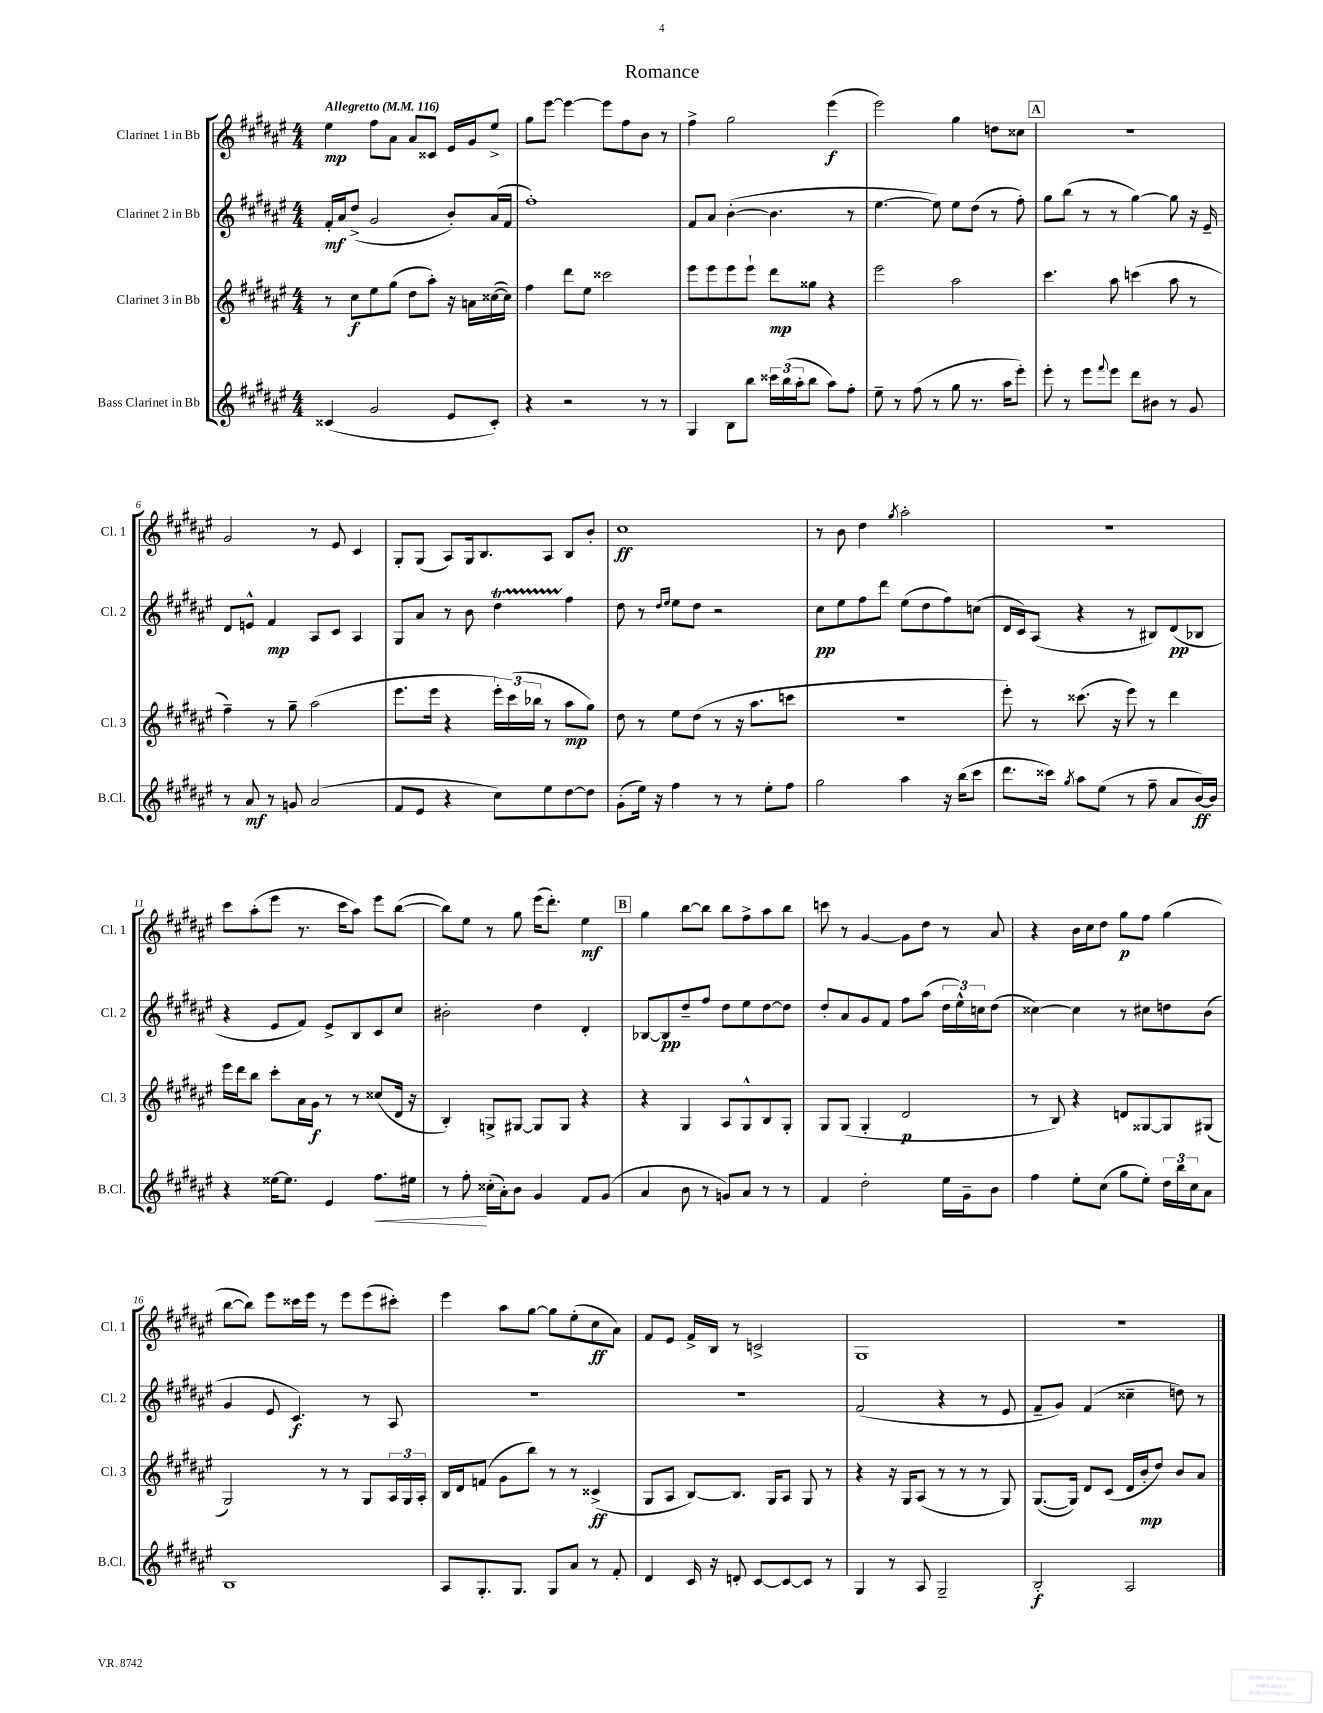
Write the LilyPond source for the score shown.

\header { title = "Romance" }
<<
\new StaffGroup <<
\new Staff = "s0" \with { instrumentName = "Clarinet 1 in Bb" shortInstrumentName = "Cl. 1" } {
    \clef treble \key fis \major \numericTimeSignature \time 4/4 \tempo "Allegretto" 4 = 116
    eis''4\mp fis''8 ais'8 ais'8 cisis'8 eis'16 gis'16 eis''8-> |
    gis''8 eis'''8~ eis'''4~ eis'''8 fis''8 b'8 r8 |
    fis''4-> gis''2 eis'''4\f( |
    eis'''2) gis''4 d''8 cisis''8 |
    \mark \markup { \box "A" } R1 |
    gis'2 r8 eis'8 cis'4 |
    gis8-. gis8( ais8) gis16 b8. ais8 b8 b'8-. |
    cis''1\ff |
    r8 b'8 dis''4 \acciaccatura { gis''8 } ais''2-. |
    R1 |
    cis'''8 ais''8-.( eis'''8 r8. cis'''16 ais''8) eis'''8 b''8~( |
    b''8) eis''8 r8 gis''8 eis'''16( dis'''8.-.) eis''4\mf |
    \mark \markup { \box "B" } gis''4 b''8~ b''8 b''8 fis''8-> ais''8 b''8 |
    c'''8 r8 gis'4~ gis'8 dis''8 r8 ais'8 |
    r4 b'16 cis''16 dis''8 gis''8\p fis''8 gis''4( |
    b''8~ b''8) eis'''8 cisis'''16 eis'''16 r8 eis'''8 eis'''8( cis'''8-.) |
    eis'''4 ais''8 gis''8~ gis''8 eis''8-.( cis''8\ff ais'8) |
    fis'8 eis'8 fis'16-> b16 r8 c'2-> |
    gis1 |
    R1 \bar "|." |
}
\new Staff = "s1" \with { instrumentName = "Clarinet 2 in Bb" shortInstrumentName = "Cl. 2" } {
    \clef treble \key fis \major \numericTimeSignature \time 4/4
    fis'16-.\mf ais'16 dis''8->( gis'2 b'8-.) ais'16( fis'16 |
    fis''1-.) |
    fis'8 ais'8 b'4~-.( b'4. r8 |
    eis''4.~ eis''8) eis''8 dis''8( r8 fis''8-.) |
    \mark \markup { \box "A" } gis''8 b''8( r8 r8 gis''4~) gis''8 r16 eis'16-- |
    dis'8 e'8-^ fis'4\mp ais8 cis'8 ais4 |
    gis8 ais'8 r8 b'8 dis''4\startTrillSpan fis''4\stopTrillSpan |
    dis''8 r8 \grace { dis''16 eis''16 } eis''8 dis''8 r2 |
    cis''8\pp eis''8 fis''8 dis'''8 eis''8( dis''8 fis''8) c''8( |
    dis'16 cis'16) ais8( r4 r8 bis8) dis'8\pp( bes8 |
    r4 eis'8 fis'8) eis'8-> b8 cis'8 cis''8 |
    bis'2-. dis''4 dis'4-. |
    \mark \markup { \box "B" } bes8~ bes8\pp dis''8-- fis''8 dis''8 eis''8 dis''8~ dis''8 |
    dis''8-. ais'8 gis'8 fis'8 fis''8 ais''8( \tuplet 3/2 { dis''16 eis''16-^) c''16 } dis''8( |
    cisis''4~) cisis''4 r8 cis''8 d''8 b'8( |
    gis'4 eis'8 cis'4.\f) r8 ais8 |
    R1 |
    R1 |
    fis'2( r4 r8 eis'8 |
    fis'8-- gis'8) fis'4( cisis''4-- d''8) r8 \bar "|." |
}
\new Staff = "s2" \with { instrumentName = "Clarinet 3 in Bb" shortInstrumentName = "Cl. 3" } {
    \clef treble \key fis \major \numericTimeSignature \time 4/4
    r8 cis''8\f eis''8 gis''8( dis''8 ais''8-.) r16 a'16 cisis''16~( cisis''16) |
    fis''4 dis'''8 eis''8 cisis'''2 |
    eis'''8 eis'''8 eis'''8 eis'''8-! dis'''8\mp gisis''8 r4 |
    eis'''2 ais''2 |
    \mark \markup { \box "A" } cis'''4. ais''8 c'''4( ais''8 r8 |
    fis''4--) r8 gis''8-- ais''2( |
    eis'''8. eis'''16 r4 \tuplet 3/2 { eis'''16-.) cis'''16( bes''16 } r8 ais''8\mp gis''8) |
    dis''8 r8 eis''8 dis''8( r8 r16 ais''8. c'''8 |
    R1 |
    eis'''8-.) r8 cisis'''8.( r16 eis'''8) r8 dis'''4 |
    eis'''16 dis'''16 b''8 cis'''8-. ais'16 gis'16\f r8 r8 cisis''8( dis'16 r16 |
    b4-.) g8-> gis8~ gis8 gis8 r4 |
    \mark \markup { \box "B" } r4 gis4 ais8 gis8-^ b8 gis8-. |
    gis8 gis8( gis4-. dis'2\p |
    r8 b8) r4 d'8 gisis8~ gisis8 gis8( |
    gis2) r8 r8 gis8 \tuplet 3/2 { ais16 gis16 ais16-. } |
    b16 dis'16 f'8( gis'8 b''8) r8 r8 cisis'4->\ff( |
    gis8 ais8 b8~) b8. gis16 ais8 gis8 r8 |
    r4 r16 gis16 ais8( r8 r8 r8 gis8) |
    gis8.~( gis16) dis'8 cis'8( dis'16 b'16-.\mp dis''8) b'8 ais'8 \bar "|." |
}
\new Staff = "s3" \with { instrumentName = "Bass Clarinet in Bb" shortInstrumentName = "B.Cl." } {
    \clef treble \key fis \major \numericTimeSignature \time 4/4
    cisis'4( gis'2 eis'8 cisis'8-.) |
    r4 r2 r8 r8 |
    gis4 b8 b''8 \tuplet 3/2 { cisis'''16 b''16( ais''16-. } b''8 ais''8) fis''8-. |
    eis''8-- r8 fis''8( r8 gis''8 r8. ais''16 eis'''8-.) |
    \mark \markup { \box "A" } eis'''8-. r8 eis'''8 \appoggiatura { fis'''8 } eis'''8 dis'''8 bis'8 r8 gis'8 |
    r8 ais'8\mf r8 g'8 ais'2( |
    fis'8 eis'8 r4 cis''8) eis''8 dis''8~ dis''8 |
    gis'8-.( eis''16) r16 fis''4 r8 r8 eis''8-. fis''8 |
    gis''2 ais''4 r16 b''16( cis'''8 |
    dis'''8. cisis'''16) \acciaccatura { gis''8 } ais''8 eis''8( r8 fis''8-- ais'8 b'16~\ff) b'16 |
    r4 eisis''16~ eisis''8. eis'4 fis''8.\< eis''16 |
    r8 fis''8-.\! cisis''16-.( ais'16-.) b'8 gis'4 fis'8 gis'8( |
    \mark \markup { \box "B" } ais'4 b'8 r8 g'8) ais'8 r8 r8 |
    fis'4 dis''2-. eis''16 gis'16-- b'8 |
    fis''4 eis''8-. cis''8( gis''8 eis''8-.) \tuplet 3/2 { dis''16 b''16 cis''16 } ais'8 |
    b1 |
    ais8 gis8.-. gis8. gis8 ais'8 r8 fis'8-. |
    dis'4 cis'16 r16 d'8-. cis'8~ cis'8~ cis'8 r8 |
    gis4 r8 ais8 gis2-- |
    b2-.\f ais2 \bar "|." |
}
>>
>>
